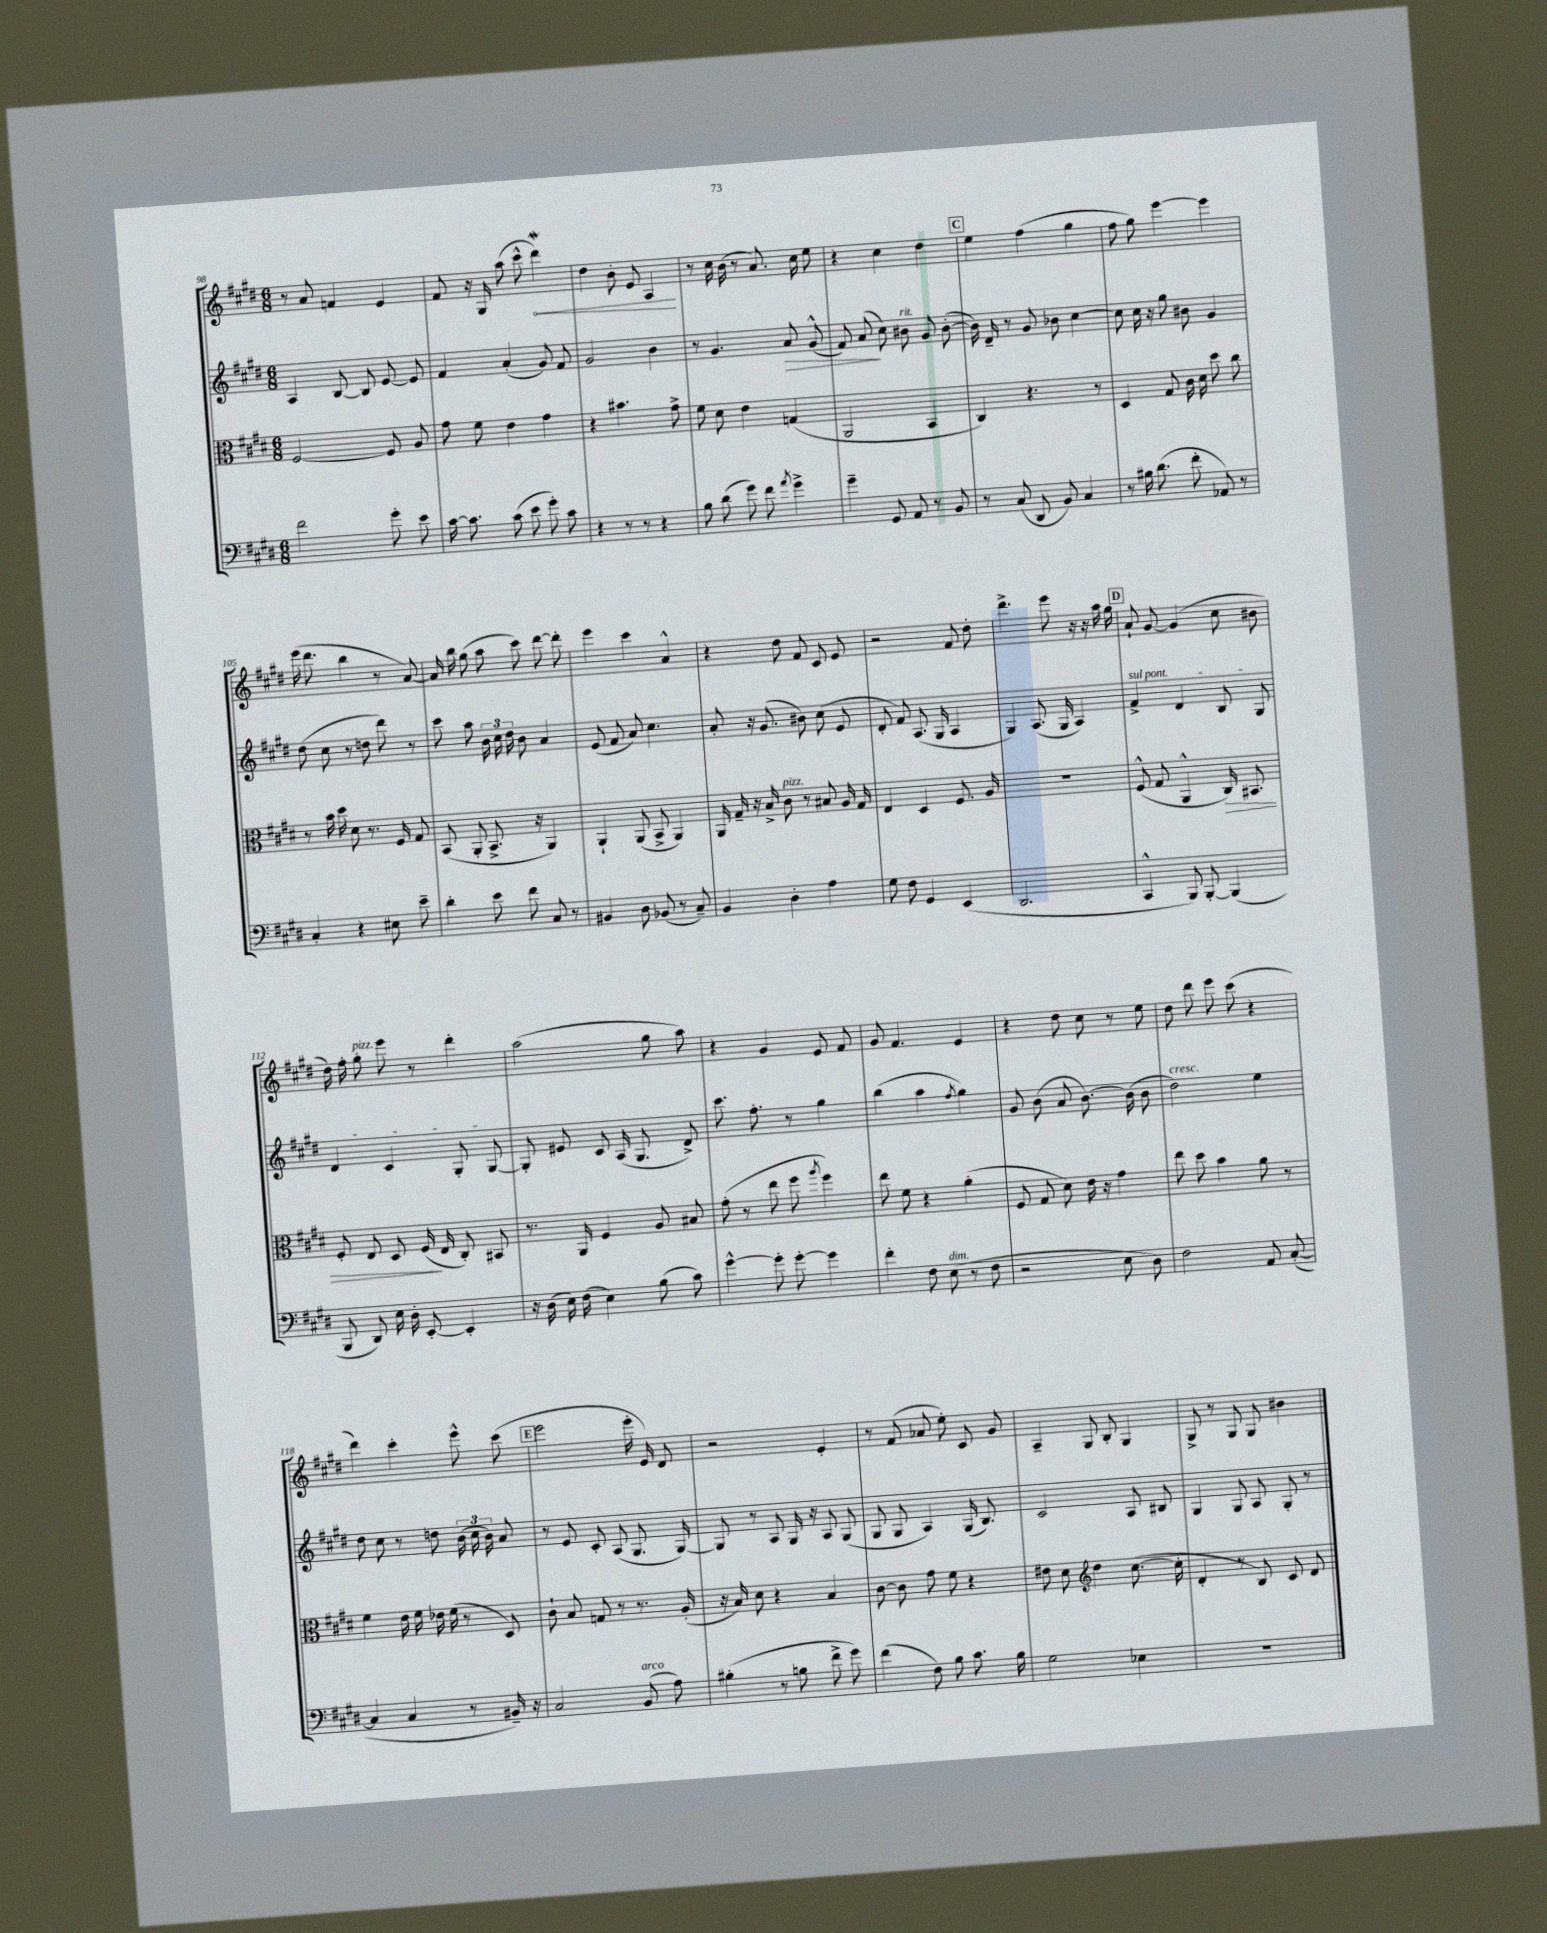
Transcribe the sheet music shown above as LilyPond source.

<<
\new StaffGroup <<
\new Staff = "s0" {
    \clef treble \key e \major \numericTimeSignature \time 6/8
    \autoBeamOff r8 a'8 f'4 e'4 |
    fis'8 r16 gis16 a''8( cis'''8-^ \once \override Hairpin.circled-tip = ##t dis'''4\mordent\<) |
    dis''4 b'8-. e'8 a4\! |
    r8 cis''16 b'16( r8 a'8.) cis''16 e''8 |
    r4 cis''4 dis''4 |
    \mark \markup { \box "C" } e''4 fis''4( gis''4 |
    fis''8 gis''8) e'''4~ e'''4 |
    e'''16( dis'''8. b''4 r8 a'8~) |
    a'16 b''16 gis''8( a''8 cis'''8) dis'''8~ dis'''8-. |
    e'''4 cis'''4 a'4-^ |
    r4 dis''8 fis'8 cis'8 e'8 |
    r2 fis'8 dis''8-. |
    dis'''4.-> e'''8 r16 r16 a''16 gis''16 |
    \mark \markup { \box "D" } a'8-! gis'8~ gis'4( cis''8 bis'8 |
    dis''16) fis''16-. gis''8-.^\markup { \italic "pizz." } e'''8 r8 dis'''4-. |
    a''2( gis''8 a''8) |
    r4 gis'4 e'8 fis'8 |
    gis'8 fis'4. e'4 |
    r4 dis''8 cis''8 r8 e''8 |
    dis''8 dis'''8 e'''8 cis'''8( r4 |
    dis'''4) cis'''4-. e'''8-^ cis'''8( |
    \mark \markup { \box "E" } e'''2 e'''16-. e'16) dis'8 |
    r2 e'4-. |
    r8 fis'8( aes'8 e''8-.) cis'8 gis'8 |
    a4-- gis8 b8-. gis4 |
    gis8-> r8 gis8 gis8 bis'4 \bar "|." |
}
\new Staff = "s1" {
    \clef treble \key e \major \numericTimeSignature \time 6/8
    \autoBeamOff a4 b8~ b8 e'8~ e'8 |
    fis'4 a'4-.( gis'8) fis'8 |
    gis'2 b'4 |
    r8 gis'4. a'8\> gis'8-^( |
    fis'8) a'8\!( cis''8) bis'8^\markup { \italic "rit." } gis'8 bis'8~-.( |
    \mark \markup { \box "C" } bis'16) dis'16-- r8 gis'8 bes'8 cis''4~ |
    cis''8 cis''16 r16 gis''8 bis'8 gis'4 |
    dis''8( cis''8 r8 d''8 dis'''8) r8 |
    cis'''8 a''8 \tuplet 3/2 { b'16 cis''16 dis''16 } b'8 a'4 |
    e'8( fis'8 a'8) cis''4. |
    a'8-. r16 gis'8.( bis'8) cis''8( e'8 |
    dis'8-. fis'8) a8.( gis16 a4 |
    gis4) a8.( gis16 a4) |
    \mark \markup { \box "D" } \once \override TextSpanner.bound-details.left.text = \markup { \italic "sul pont." } fis'4->\startTextSpan dis'4 b8 gis8 |
    dis'4 cis'4 gis8-. gis8~\stopTextSpan |
    gis8-. eis'8 cis'8 a16( gis8. dis'8->) |
    cis'''8. fis''8.-. r8 gis''4 |
    b''4( a''4 \acciaccatura { fis''8 } gis''4) |
    gis'8 b'8( a'8 b'8.~) b'16( b'8 |
    dis''2^\markup { \italic "cresc." }) e''4 |
    dis''8 cis''8 r8 d''8 \tuplet 3/2 { b'16( cis''16 b'16) } a'8 |
    \mark \markup { \box "E" } r8 e'8 cis'8-. a8( gis8. gis16~) |
    gis8 r8 a8 gis16 r16 a8 gis8( |
    gis8 gis8 a4) gis16( b8.) |
    cis'2 a8 bis8 |
    gis4 gis8 a8 gis8-. r8 \bar "|." |
}
\new Staff = "s2" {
    \clef alto \key e \major \numericTimeSignature \time 6/8
    \autoBeamOff fis2~ fis8 a8 |
    gis'8 fis'8 e'4 gis'4 |
    r4 bis'4. gis'8-> |
    fis'8 dis'8 e'4 g4( |
    a,2 b,4 |
    \mark \markup { \box "C" } cis4) r4. r8 |
    dis4 gis8 cis'16 dis'16 dis''8 cis''8 |
    r8 b'16 dis''16 dis'8 r8. fis16 gis8 |
    b,8( a,8-. b,8.-> r16 a,4) |
    a,4-! a,8( b,8-> a,4) |
    a,16 gis16-- r16 b16-> cis'8^\markup { \italic "pizz." } r8 bis8 a16 gis16 |
    e4 dis4 fis8. a16 |
    R2. |
    \mark \markup { \box "D" } fis8-^( gis8 a,4-^ cis16\>) bis,8. |
    fis8-. e8 dis8 fis16\!( e16 cis8-.) bis,8 |
    r8. a,16 fis4 a8 bis8 |
    gis'8-.( r8 e''8 fis''8 \acciaccatura { a''8 } fis''4) |
    e''8 fis'8 r4 a'4-.( |
    fis8 gis8 dis'8) e'16 r16 gis'4 |
    e''8 dis''8 b'4 a'8 r8 |
    fis'4 e'16 fis'16 ees'16 fis'16( r8 dis8) |
    \mark \markup { \box "E" } cis'8-! b8 g8 r8 r8. a16-.( |
    r16 b16) dis'8 r4 b4 |
    cis'8~ cis'8 gis'8 fis'8 r4 |
    eis'8 dis'8 \clef treble dis''4 cis''8.~( cis''16-. |
    dis'4-. r8 b8) cis'8 dis'8 \bar "|." |
}
\new Staff = "s3" {
    \clef bass \key e \major \numericTimeSignature \time 6/8
    \autoBeamOff fis'2 gis'8-. e'8 |
    cis'16~ cis'8. cis'8( e'8 gis'8-.) cis'8 |
    r4 r8 r8 r4 |
    b8 dis'8( gis'8) fis'8 \acciaccatura { a'8 } gis'4-> |
    gis'4-- gis,8 a,8 r8 b,8 |
    \mark \markup { \box "C" } r8 cis8( dis,8 b,8) cis4 |
    r8 bis16 dis'8.( fis'8-. aes,8) r8 |
    cis4-. r4 eis8 e'8-- |
    dis'4-. e'8 fis'8 cis8 r8 |
    bis,4 dis8 bes,8( r8 cis8--) |
    b,4 dis4-. a4 |
    gis8 fis8 gis,4 e,4( |
    dis,2. |
    \mark \markup { \box "D" } cis,4-^ b,,8) b,,8~-. b,,4( |
    b,,8 dis,8) e16 dis16-. e,8~-. e,4-. |
    r16 dis16( e16) fis16( e4) b8( cis'8) |
    gis'4~-^ gis'8-. gis'8~-. gis'4 |
    fis'4-. fis8 e8^\markup { \italic "dim." }( r8 fis8 |
    r2 e8 dis8) |
    fis2 a,8 cis8~-.( |
    cis4 cis4 r8 bis,16--) r16 |
    \mark \markup { \box "E" } cis2 b,8^\markup { \italic "arco" }( a8) |
    bis4-.( r8 b8 fis'8-> gis'8) |
    fis'4( fis8) b8 cis'8. b16 |
    gis2 ees4 |
    R2. \bar "|." |
}
>>
>>
\layout { \context { \Score currentBarNumber = #98 } }
